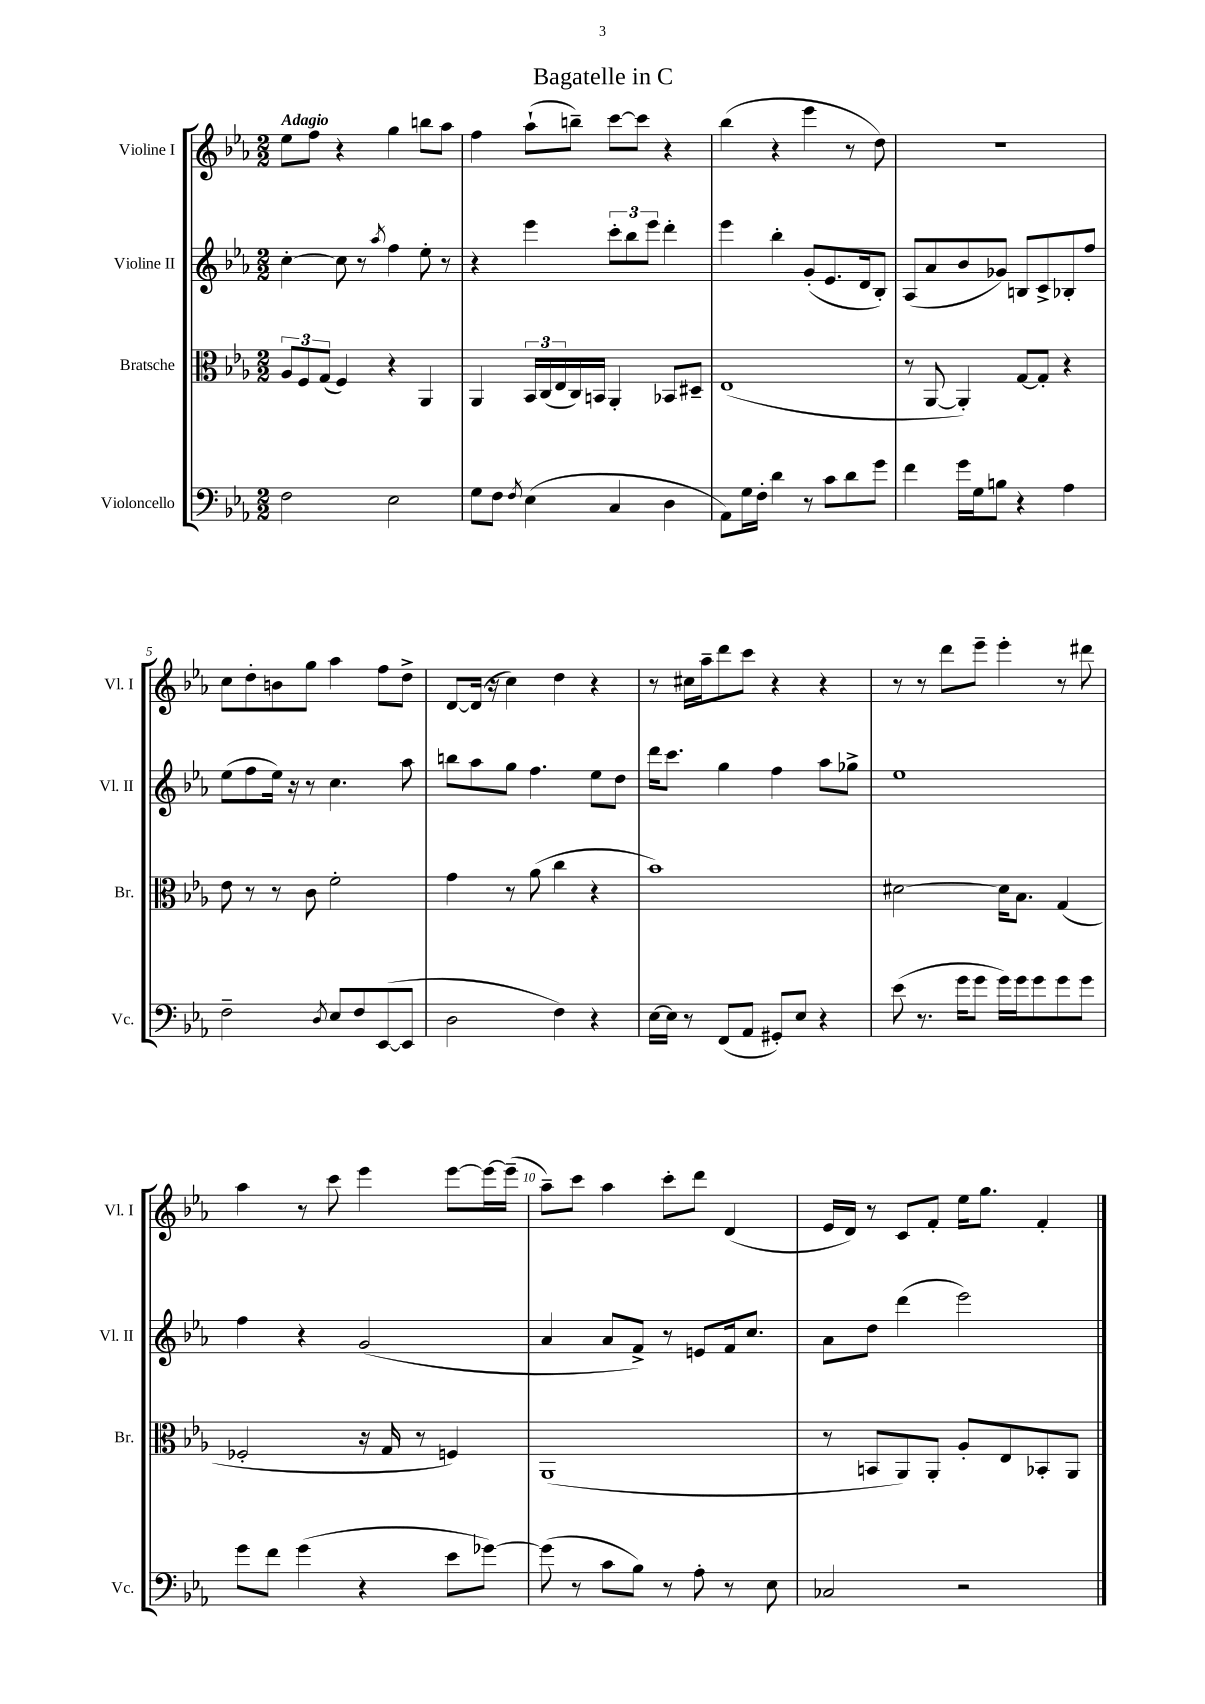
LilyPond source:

\header { title = "Bagatelle in C" }
<<
\new StaffGroup <<
\new Staff = "s0" \with { instrumentName = "Violine I" shortInstrumentName = "Vl. I" } {
    \clef treble \key ees \major \numericTimeSignature \time 2/2 \tempo "Adagio"
    ees''8 f''8 r4 g''4 b''8 aes''8 |
    f''4 aes''8-!( b''8--) c'''8~ c'''8 r4 |
    bes''4( r4 ees'''4 r8 d''8) |
    R1 |
    c''8 d''8-. b'8 g''8 aes''4 f''8 d''8-> |
    d'8~ d'16( r16 c''4) d''4 r4 |
    r8 cis''16 aes''16-- d'''8 c'''8 r4 r4 |
    r8 r8 d'''8 ees'''8-- ees'''4-. r8 dis'''8 |
    aes''4 r8 c'''8 ees'''4 ees'''8~ ees'''16~ ees'''16--( |
    aes''8--) c'''8 aes''4 c'''8-. d'''8 d'4( |
    ees'16 d'16) r8 c'8 f'8-. ees''16 g''8. f'4-. \bar "|." |
}
\new Staff = "s1" \with { instrumentName = "Violine II" shortInstrumentName = "Vl. II" } {
    \clef treble \key ees \major \numericTimeSignature \time 2/2
    c''4~-. c''8 r8 \acciaccatura { aes''8 } f''4 ees''8-. r8 |
    r4 ees'''4 \tuplet 3/2 { c'''8-. bes''8 ees'''8 } d'''4-. |
    ees'''4 bes''4-. g'8-.( ees'8. d'16 bes8-.) |
    aes8( aes'8 bes'8 ges'8) b8 c'8-> bes8-. f''8 |
    ees''8( f''8 ees''16) r16 r8 c''4. aes''8 |
    b''8 aes''8 g''8 f''4. ees''8 d''8 |
    d'''16 c'''8. g''4 f''4 aes''8 ges''8-> |
    ees''1 |
    f''4 r4 g'2( |
    aes'4 aes'8 f'8->) r8 e'8 f'16 c''8. |
    aes'8 d''8 d'''4( ees'''2) \bar "|." |
}
\new Staff = "s2" \with { instrumentName = "Bratsche" shortInstrumentName = "Br." } {
    \clef alto \key ees \major \numericTimeSignature \time 2/2
    \tuplet 3/2 { aes8 f8 g8( } f4) r4 aes,4 |
    aes,4 \tuplet 3/2 { bes,16 c16( ees16 } c16) b,16 aes,4-. bes,8 dis8-- |
    ees1( |
    r8 aes,8~ aes,4-.) g8~ g8-. r4 |
    ees'8 r8 r8 c'8 f'2-. |
    g'4 r8 aes'8( c''4 r4 |
    bes'1) |
    dis'2~ dis'16 bes8. g4( |
    fes2-. r16 g16 r8 f4) |
    aes,1( |
    r8 b,8 aes,8) aes,8-. aes8-. ees8 bes,8-. aes,8 \bar "|." |
}
\new Staff = "s3" \with { instrumentName = "Violoncello" shortInstrumentName = "Vc." } {
    \clef bass \key ees \major \numericTimeSignature \time 2/2
    f2 ees2 |
    g8 f8 \acciaccatura { f8 } ees4( c4 d4 |
    aes,8) g16 f16-. d'4 r8 c'8 d'8 g'8 |
    f'4 g'16 g16 b8 r4 aes4 |
    f2-- \acciaccatura { d8 } ees8 f8 ees,8~( ees,8 |
    d2 f4) r4 |
    ees16~ ees16 r8 f,8( aes,8 gis,8-.) ees8 r4 |
    ees'8( r8. g'16 g'8 g'16) g'16 g'8 g'8 g'8 |
    g'8 f'8 g'4( r4 ees'8 ges'8~) |
    ges'8( r8 c'8 bes8) r8 aes8-. r8 ees8 |
    ces2 r2 \bar "|." |
}
>>
>>
\layout { \context { \Score \override BarNumber.break-visibility = ##(#f #t #t) barNumberVisibility = #(every-nth-bar-number-visible 5) } }
